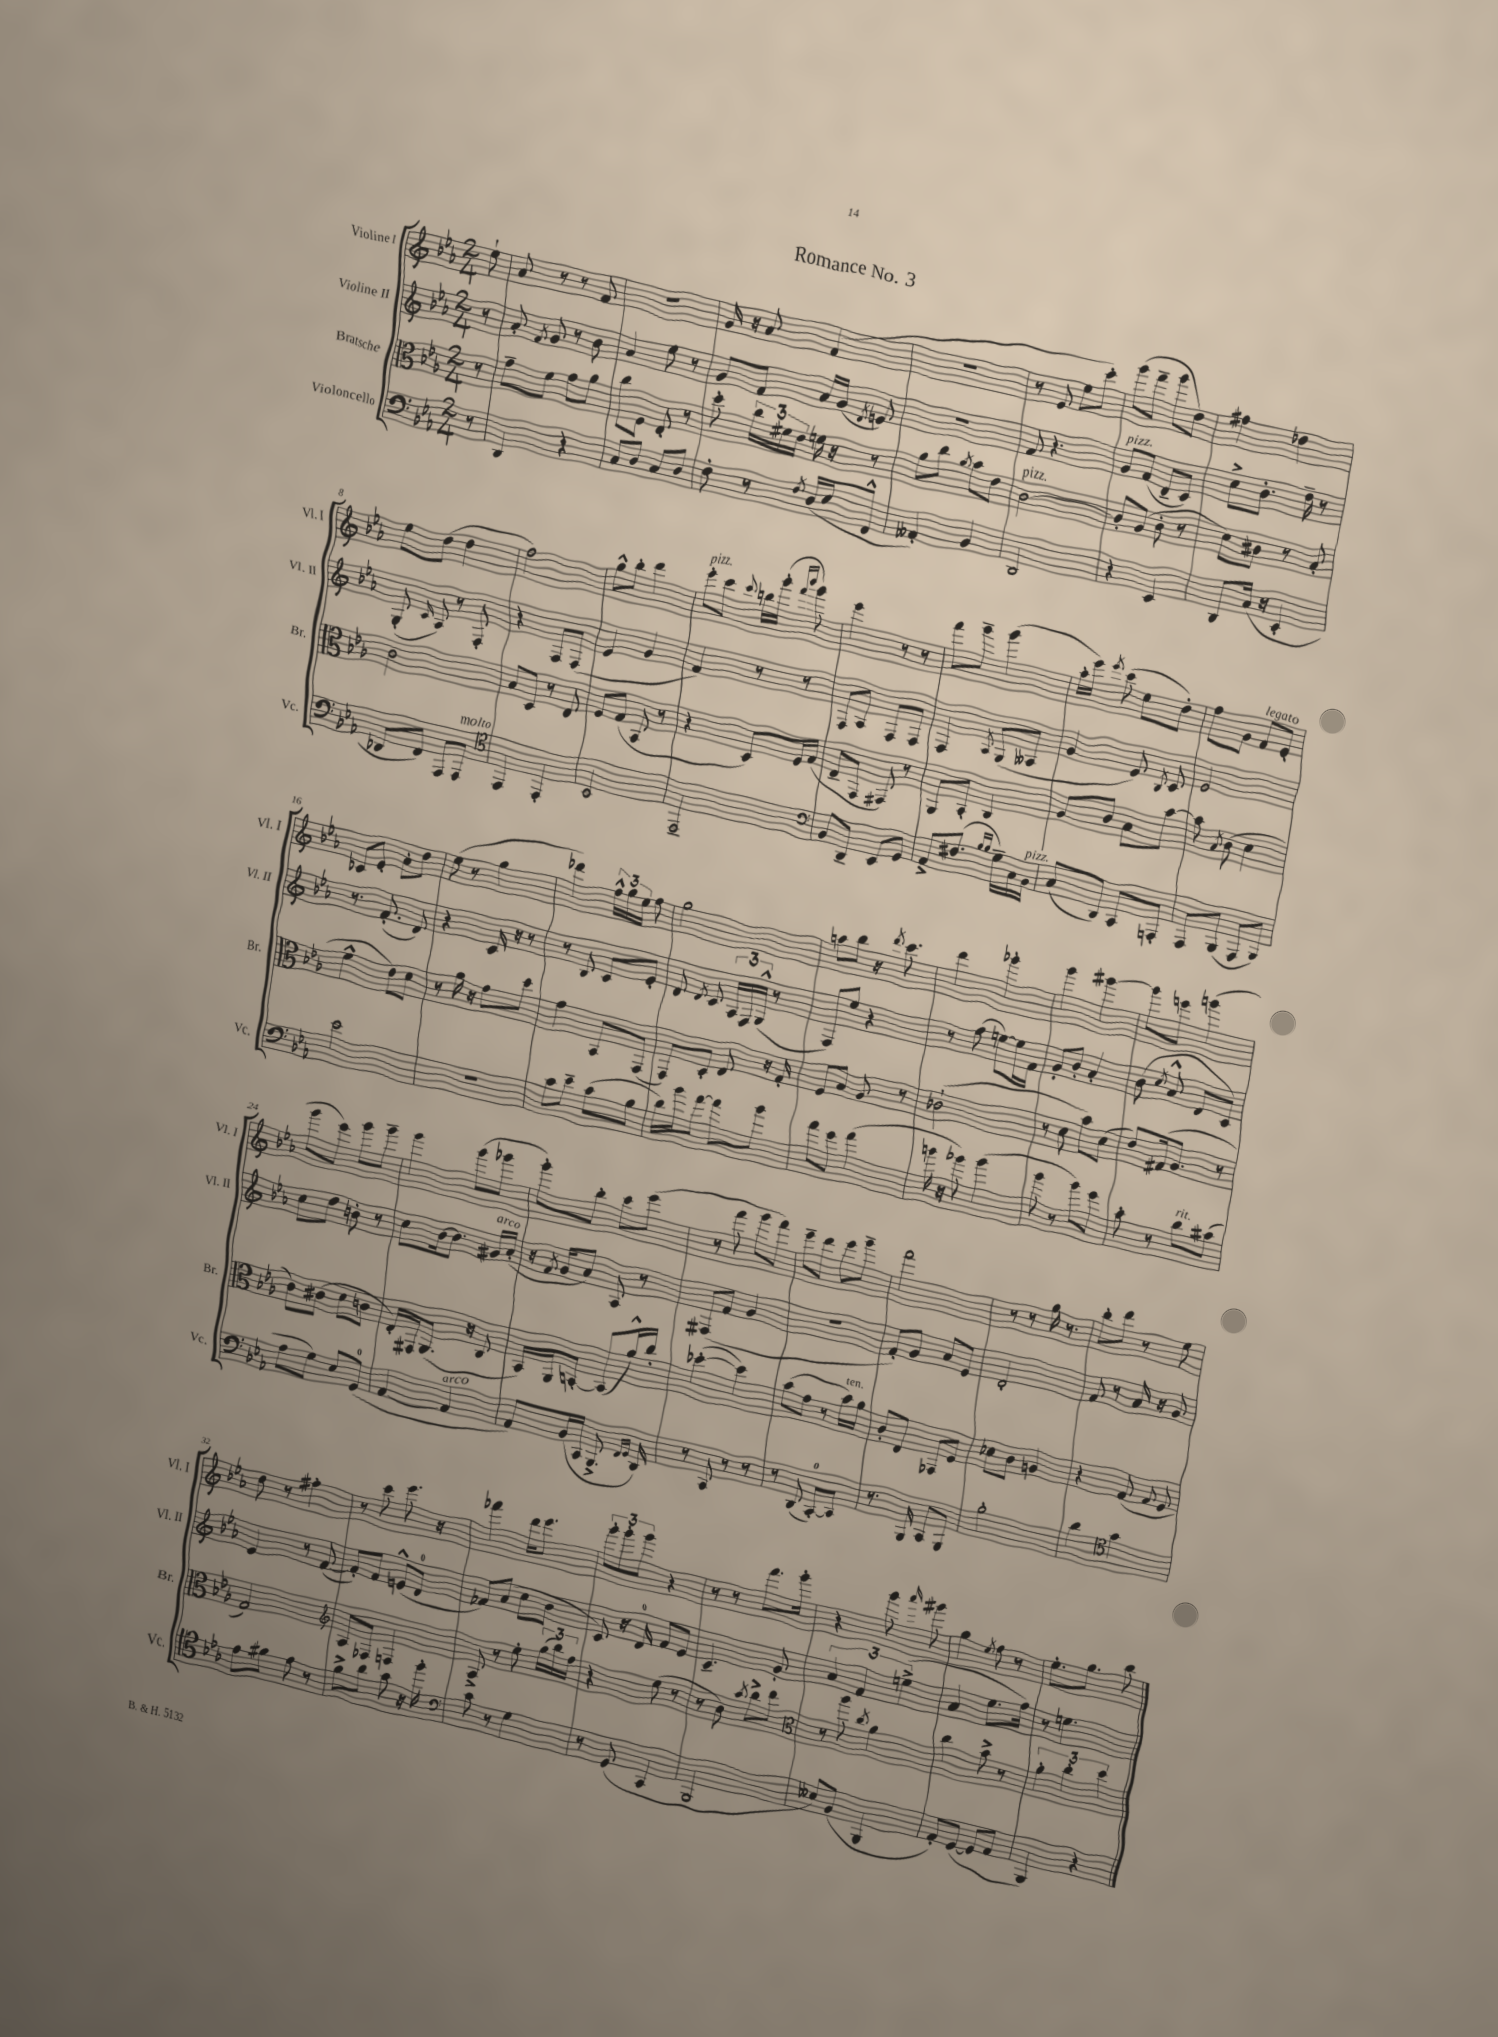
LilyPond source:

\header { title = "Romance No. 3" }
<<
\new StaffGroup <<
\new Staff = "s0" \with { instrumentName = "Violine I" shortInstrumentName = "Vl. I" } {
    \clef treble \key ees \major \numericTimeSignature \time 2/4 \partial 8
    \autoBeamOff ees''8-! |
    aes'8 r8 r8 f'8 |
    R2 |
    g'16 r16 aes'8 f'4( |
    R2 |
    r8 ees'8 ees''8[ c'''8]-.) |
    g'''8[( f'''8]-- g'''8[ d''8]) |
    fis''4 des''4 |
    ees''8[ d''8]( d''4 |
    f''2) |
    g''8[-^ bes''8]-. d'''4 |
    ees'''8[-.^\markup { \italic "pizz." } c'''8] \appoggiatura { c'''8 } b''16[ g'''16]-.( \grace { f'''16[ bes'''16] } g'''8) |
    ees'''4 r8 r8 |
    f'''8[ g'''8]-- g'''4( |
    aes''16[-. ees'''16]) \acciaccatura { ees'''8 } c'''8( ees''8[ d''8]-.) |
    f''8[ g'8] f'8[^\markup { \italic "legato" } ees'8]-. |
    ces'8[ ees'8]-. aes'8[-. d''8] |
    ees''8( r8 g''4 |
    des'''4) \tuplet 3/2 { f''16[-^ g''16 ees''16] } f''8 |
    g''2 |
    a''8[ bes''8] r16 \acciaccatura { d'''8 } c'''8. |
    d'''4 ges'''4-. |
    g'''4 gis'''4~ |
    gis'''8[ e'''8] g'''4( |
    g'''8[ ees'''8]) g'''8[ g'''8]-- |
    g'''4 g'''8[( ges'''8] |
    g'''8[-.) bes''8]-. c'''8[ ees'''8]( |
    r8 f'''8 g'''8[ f'''8]) |
    ees'''8[-- d'''8] ees'''8[ g'''8]-- |
    f'''2 |
    r8 r8 g''16 r8. |
    bes''8[-. d'''8] r8 ees''8 |
    d''8 r8 fis''4-. |
    r8 c'''8 ees'''8. r16 |
    fes'''4 d'''16[ ees'''8.] |
    \tuplet 3/2 { g'''8[-. g'''8-. g'''8] } r4 |
    r8 r8 f'''8.[ g'''16]-. |
    r4 g'''8 \grace { aes'''16 } gis'''8 |
    g''4 \acciaccatura { ees''8 } f''8 r8 |
    ees''8.[-. g''8.] bes''8 \bar "|." |
}
\new Staff = "s1" \with { instrumentName = "Violine II" shortInstrumentName = "Vl. II" } {
    \clef treble \key ees \major \numericTimeSignature \time 2/4 \partial 8
    \autoBeamOff r8 |
    aes'8-. \acciaccatura { f'8 } g'8 r8 bes'8 |
    aes'4 ees''8 r8 |
    g'8[ f'8] aes'16[ g'16]( \acciaccatura { d'8 } e'8) |
    r2 |
    f'8 r4. |
    g'8[^\markup { \italic "pizz." } f'8]( d'8[-- c'8]) |
    c''8[-> bes'8.]-. d''16-- r8 |
    g8-.( \grace { c'16 } aes8) r8 f8-. |
    r4 f8[ f8]( |
    ees'4 g'4 |
    f'4) r8 r8 |
    f8[ aes8] f8[ f8] |
    f4 \acciaccatura { aes8 } g8[( aeses8] |
    g'4 ees'8) \acciaccatura { bes8 } c'8 |
    ees'2 |
    r8. f'8.-.( d'8) |
    r4 c'16 r16 r8 |
    r8 bes8 c'8[ ees'8]-. |
    d'8 \acciaccatura { d'8 } c'8 \tuplet 3/2 { aes16[ f16 g16]-^( } r8 |
    f8[) ees''8] r4 |
    r8 f''8( e''8[~) e''16 f'16] |
    g'8[-. bes'8]-. aes'4-. |
    bes'8( \acciaccatura { c''8 } aes'8-^ d'8[ c'8]) |
    c''8[ d''8] b'8-. r8 |
    c''8[ bes'16~ bes'8.] gis'16[^\markup { \italic "arco" } aes'16]-.( |
    r16 \acciaccatura { f'8 } g'16[ aes'8]) aes8 r8 |
    fis8[( f'8] g'4 |
    R2 |
    f'8[-.) g'8] aes'8[ ees'8] |
    d'2-. |
    f'8 r8 aes'16 r16 g'8 |
    ees'4 r8 f'8~( |
    f'8[-.) f'8] e'8[-^( d'8]-0 |
    fes'8[) aes'8]( c''8[ bes'8] |
    c'8) r16 d'16-0 f'8[ ees'8] |
    c'4.-- g'8-. |
    \tuplet 3/2 { aes'4 f'4 e''4->( } |
    aes'4 ees''8.[ f''16]) |
    r8 e''4. \bar "|." |
}
\new Staff = "s2" \with { instrumentName = "Bratsche" shortInstrumentName = "Br." } {
    \clef alto \key ees \major \numericTimeSignature \time 2/4 \partial 8
    \autoBeamOff r8 |
    g'8[-- f'8] g'8[ aes'8] |
    c''8[ f8] ees8-. r8 |
    d''8-. \tuplet 3/2 { c''16[ fis'16 ees'16] } f'16 r16 r8 |
    aes'8[ c''8] \acciaccatura { aes'8 } bes'8[ ees'8] |
    c'2~^\markup { \italic "pizz." } |
    c'8[-. aes8]( c'8-. r8 |
    d'8[) cis'8] r8 bes8-. |
    c'2 |
    bes8[ d8] r8 ees8 |
    f8[ g8]( bes,8 r8 |
    r4 d8[) f16 g16]( |
    ees8[-- g,8] gis,8) r8 |
    aes,8[ bes,8]-. c4 |
    aes8[ c'8] bes8[ bes'8]~ |
    bes'8 \acciaccatura { bes8 } c'8( d'4 |
    f'4-^ ees'8[) d'8] |
    r8 aes'16 r16 g'8[ d''8] |
    g'4 bes,8[ g,8]( |
    g,8[) d8]-. ees8 r16 g16-. |
    f8[ bes8] aes8 r8 |
    ces'2-!( |
    r8 d'8 bes'8[) d'8]( |
    ees'8[) gis16( aes8.] r8 |
    c'8[) cis'8]( d'8[ c'8] |
    ees16[-.) gis,16 aes,8.]( r16 c8 |
    bes,16[) aes,16 b,8]~-. b,8[( aes'16-^) c''16]-. |
    des''4~-.( des''4) |
    bes'8[( g'8] r8 bes'16[^\markup { \italic "ten." }) aes'16] |
    c'8[-. ees8] ges,8[ f8] |
    des'8[ c'8] a4 |
    r4 g8( \appoggiatura { g8 } f8 |
    g2) |
    \clef treble aes8[ fes8] f4 |
    aes8-> r8 ees''8-. \tuplet 3/2 { g''16[( bes''16) f''16] } |
    r4 ees''8( r8 |
    r8 bes'8) \acciaccatura { aes''8 } bes''8[-> d'''8] |
    \clef alto r8 aes''8 \acciaccatura { c''8 } aes'4 |
    c''4 bes'8-> r8 |
    \tuplet 3/2 { aes'4-. c''4-. d''4 } \bar "|." |
}
\new Staff = "s3" \with { instrumentName = "Violoncello" shortInstrumentName = "Vc." } {
    \clef bass \key ees \major \numericTimeSignature \time 2/4 \partial 8
    \autoBeamOff r8 |
    d,4 r4 |
    c8[ d8] c8[ d8] |
    f8-. r8 \acciaccatura { f8 } d16[( ees16 f,8]-^ |
    aeses,4-.) bes,4 |
    d,2 |
    r4 ees,4 |
    d,8[ c16]( r16 ees,4-. |
    des,8[ f,8]) aes,,8[ aes,,8]^\markup { \italic "molto" } |
    \clef tenor ees,4 ees,4-. |
    bes,2 |
    ees,2-- |
    \clef bass bes,8[ d,8]-- ees,8[ g,8] |
    aes,8[-> fis8.]( \grace { bes16[ bes16] } g16[--) c16 bes,16]^\markup { \italic "pizz." } |
    c8[( d,8]) c,8[ a,,8]-. |
    aes,,8[ bes,,8]( aes,,8[ bes,,8]) |
    ees'2 |
    R2 |
    c'8[ ees'8]-- c'8[( bes8] |
    d'16[) bes'16 aes'8]~ aes'8[ bes'8] |
    aes'8[ g'8] aes'4( |
    b'16 r16 bes'8) bes'4( |
    bes'8 r8 bes'8[) g'8] |
    c'8-. r8 d'8[^\markup { \italic "rit." } cis'8]( |
    aes8[ g8]) ees8[ g,8]-0( |
    aes,4~ aes,4^\markup { \italic "arco" } |
    aes,8[) bes,16( c,16] bes,,8.-> \grace { f,16[ g,16] } d,16) |
    r8 c,8 r8 r8 |
    r8 d,8( c,8[-0~-.) c,8] |
    r8. bes,,16 c,8[ bes,,8] |
    bes2-. |
    d'4 \clef tenor g'4 |
    ees'8[ fis'8] ees'8 r8 |
    f'8[-> aes'8] g'8 r16 f''16-. |
    \clef bass c'8 r8 g4 |
    r8 g,8( c,4 |
    bes,,2 |
    eeses8[) bes,8]( bes,,4 |
    aes,8[-.) g,8]~( g,8[ aes,8] |
    bes,,4) r4 \bar "|." |
}
>>
>>
